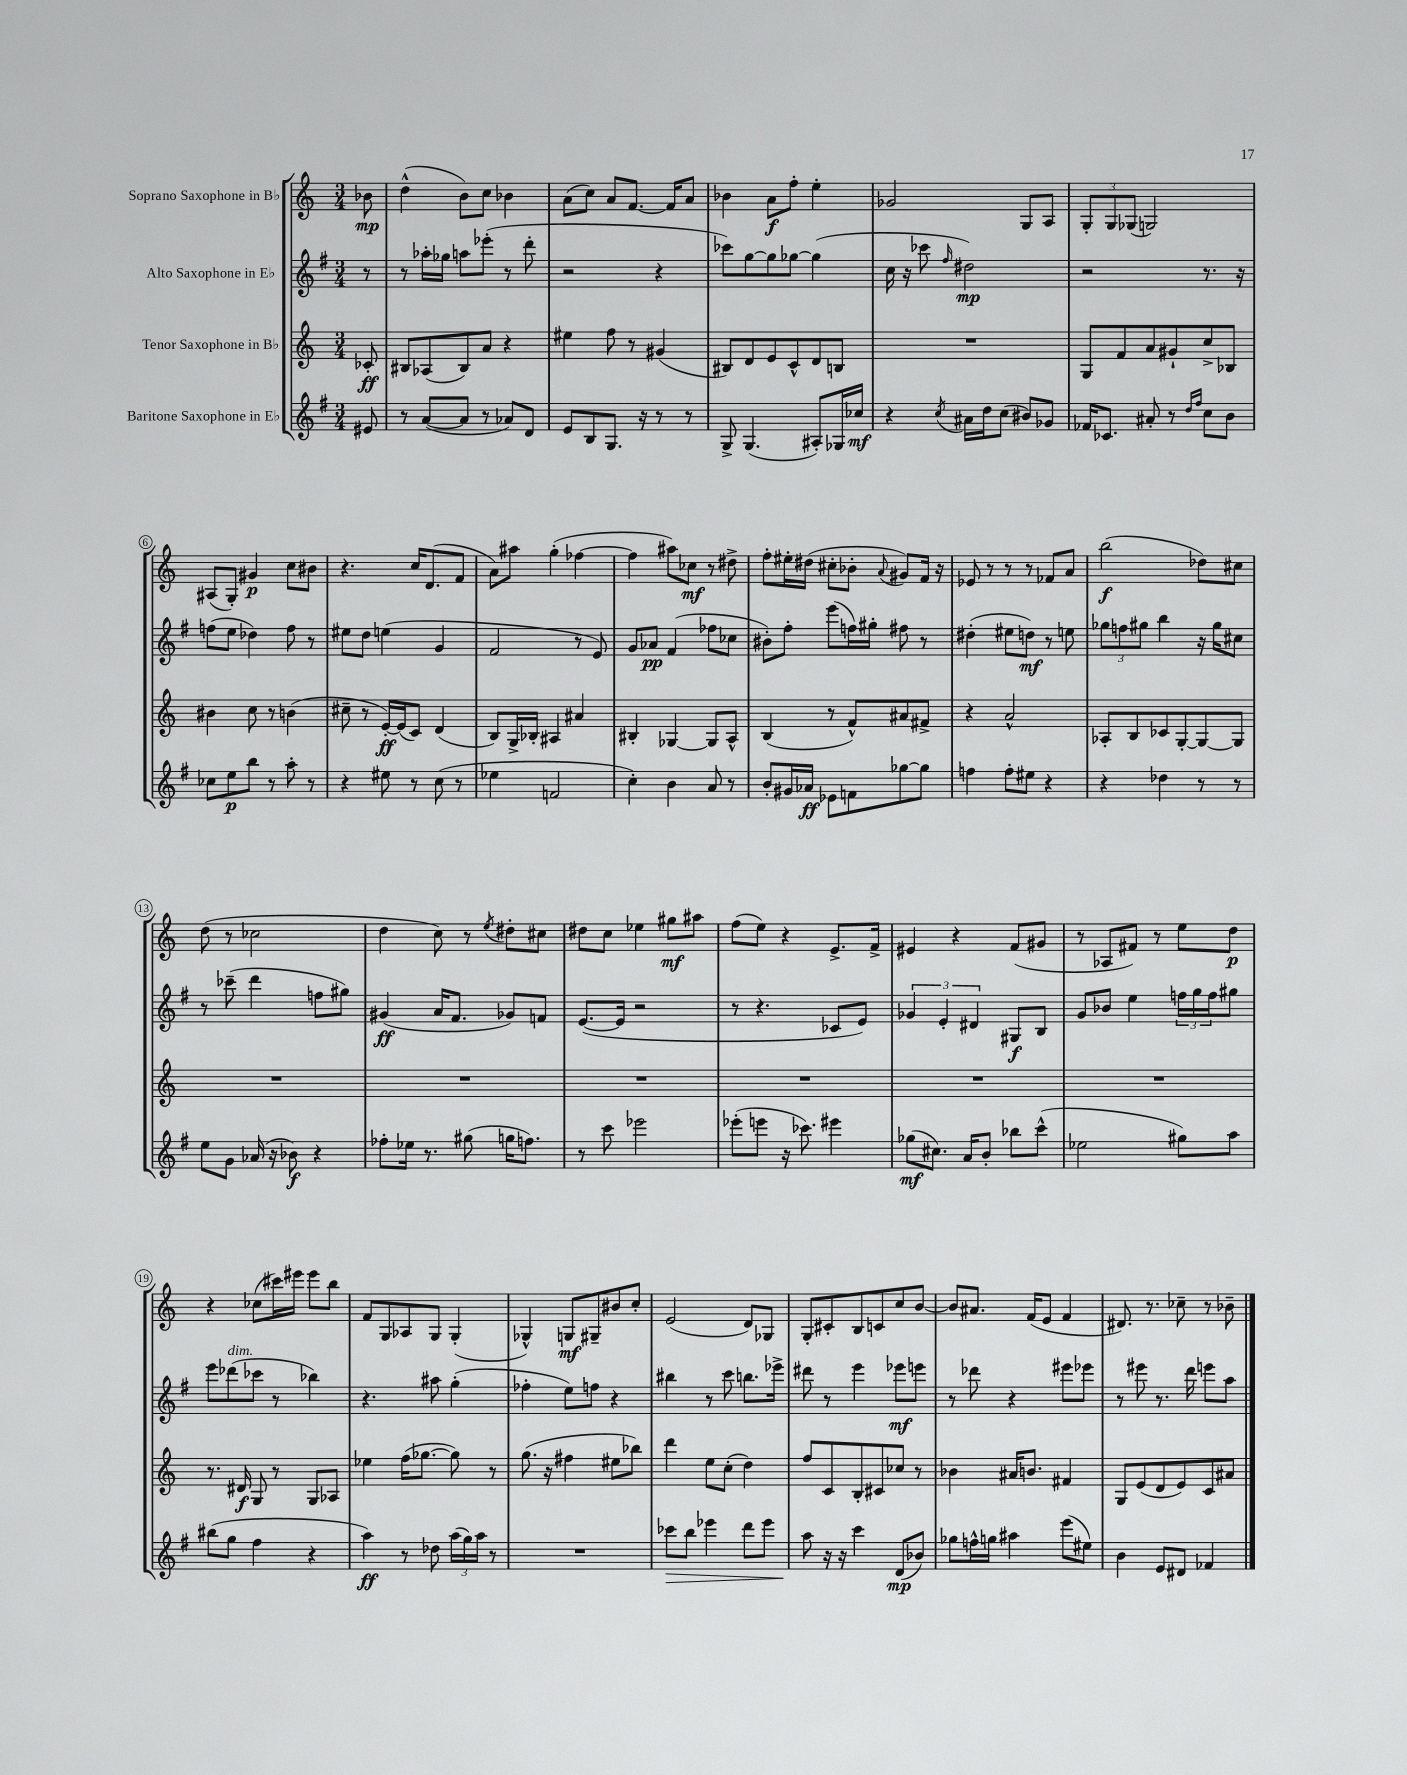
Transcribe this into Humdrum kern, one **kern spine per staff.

**kern	**dynam	**kern	**dynam	**kern	**dynam	**kern	**dynam
*part4	*part4	*part3	*part3	*part2	*part2	*part1	*part1
*staff4	*staff4	*staff3	*staff3	*staff2	*staff2	*staff1	*staff1
*I"Baritone Saxophone in E♭	*	*I"Tenor Saxophone in B♭	*	*I"Alto Saxophone in E♭	*	*I"Soprano Saxophone in B♭	*
*clefG2	*	*clefG2	*	*clefG2	*	*clefG2	*
*k[f#]	*	*k[]	*	*k[f#]	*	*k[]	*
*M3/4	*	*M3/4	*	*M3/4	*	*M3/4	*
=	=	=	=	=	=	=	=
8e#X/	.	8c-X'/	ff	8r	.	8b-X\	mp
=1	=1	=1	=1	=1	=1	=1	=1
8r	.	8B#X/L	.	8r	.	(4dd^^\	.
([8a/L	.	(8A-X/	.	16aa-X'\LL	.	.	.
.	.	.	.	16gg-X\JJ	.	.	.
8a/J]	.	8B#/)	.	8aan\L	.	8b\L)	.
8r	.	8a/J	.	(8eee-X'\J	.	8cc\J	.
8a-X/L)	.	4r	.	8r	.	4b-X\	.
8d/J	.	.	.	8ddd'\	.	.	.
=2	=2	=2	=2	=2	=2	=2	=2
8e/L	.	4ee#X\	.	2r	.	(8a\L	.
8B/	.	.	.	.	.	8cc\J)	.
8.G/J	.	8ff\	.	.	.	8a/L	.
.	.	8r	.	.	.	[8.f/J	.
16r	.	.	.	.	.	.	.
8r	.	(4g#X/	.	4r	.	.	.
.	.	.	.	.	.	16f/KL]	.
8r	.	.	.	.	.	8a/J	.
=3	=3	=3	=3	=3	=3	=3	=3
8G^/	.	8B#X/L)	.	8ccc-X\L)	.	4b-X\	.
(4.G/	.	8d/	.	[8gg\	.	.	.
.	.	8e/	.	8gg\]	.	8a\L	f
.	.	8c^^/	.	[8gg-X\J	.	8ff'\J	.
8A#X'/L)	.	8d/	.	(4gg-\]	.	4ee'\	.
16G-X/L	.	8Bn/J	.	.	.	.	.
16cc-X/JJ	mf	.	.	.	.	.	.
=4	=4	=4	=4	=4	=4	=4	=4
4r	.	2.r	.	16cc\	.	2g-X/	.
.	.	.	.	16r	.	.	.
.	.	.	.	8ccc-X\	.	.	.
8qcc/	.	.	.	16qqff#/	.	.	.
16a#X\LL	.	.	.	2dd#X\)	mp	.	.
16dd\J	.	.	.	.	.	.	.
(8cc\J	.	.	.	.	.	.	.
8b#X/L)	.	.	.	.	.	8G/L	.
8g-X/J	.	.	.	.	.	8A/J	.
=5	=5	=5	=5	=5	=5	=5	=5
16f-X/KL	.	8G/L	.	2r	.	12G'/L	.
8.c-X/J	.	.	.	.	.	.	.
.	.	.	.	.	.	12G/	.
.	.	8f/	.	.	.	.	.
.	.	.	.	.	.	(12G-X/J	.
8a#X'/	.	8a/	.	.	.	2Gn/)	.
8r	.	8g#X`/	.	.	.	.	.
16qqdd/LL	.	.	.	.	.	.	.
16qqff#/JJ	.	.	.	.	.	.	.
8cc\L	.	8cc^/	.	8.r	.	.	.
8b\J	.	8B-X/J	.	.	.	.	.
.	.	.	.	16r	.	.	.
!!LO:LB:g=z
=6	=6	=6	=6	=6	=6	=6	=6
8cc-X\L	.	4b#X\	.	(8ffn\L	.	(8A#X/L	.
8ee\	p	.	.	8ee\J	.	8G'/J)	.
8bb\J	.	8cc\	.	4dd-X\)	.	4g#X/	p
8r	.	8r	.	.	.	.	.
8aa'\	.	(4bn\	.	8ff\	.	8cc\L	.
8r	.	.	.	8r	.	8b#X\J	.
=7	=7	=7	=7	=7	=7	=7	=7
4r	.	8cc#X~\	.	8ee#X\L	.	4.r	.
.	.	8r	.	8dd\J	.	.	.
8ee#X\	.	[16e'/LL)	ff	(4een\	.	.	.
.	.	(16e/J]	.	.	.	.	.
8r	.	8c/J)	.	.	.	16cc/KL	.
.	.	.	.	.	.	(8.d/	.
(8cc\	.	(4d/	.	4g/	.	.	.
8r	.	.	.	.	.	8f/J	.
=8	=8	=8	=8	=8	=8	=8	=8
4ee-X\	.	8B/L)	.	2f#/	.	8a\L)	.
.	.	16G^/L	.	.	.	8aa#X\J	.
.	.	16B-X'/JJ	.	.	.	.	.
2fn/	.	4A#X/	.	.	.	(4gg'\	.
.	.	4a#X/	.	8r	.	[4ff-X\	.
.	.	.	.	8e/)	.	.	.
=9	=9	=9	=9	=9	=9	=9	=9
4cc'\)	.	4B#X'/	.	8g/L	.	4ff-\]	.
.	.	.	.	8a-X/J	pp	.	.
4b\	.	[4G-X/	.	(4f#/	.	8aa#X\L)	.
.	.	.	.	.	.	8cc-X\J	mf
8a/	.	8G-/L]	.	8ff-X\L	.	8r	.
8r	.	8A^^/J	.	8cc-X\J	.	8dd#X^\	.
=10	=10	=10	=10	=10	=10	=10	=10
8b'/L	.	(4B/	.	8b#X'\L)	.	8ff'\L	.
16g#X/L	.	.	.	8ff#'\J	.	16ee#X'\L	.
16a-X/JJ	ff	.	.	.	.	(16dd#X\JJ	.
8e-X\L	.	8r	.	(8eee\L	.	8cc#X'\L	.
8fn\	.	8f^^/L)	.	16ffn\L)	.	8b-X'\J	.
.	.	.	.	16gg#X'\JJ	.	.	.
.	.	.	.	.	.	8qqa/	.
[8gg-X\	.	8a#X/	.	8ff#X\	.	8g#X/L)	.
8gg-\J]	.	8f#X^/J	.	8r	.	16f/Jk	.
.	.	.	.	.	.	16r	.
=11	=11	=11	=11	=11	=11	=11	=11
4ffn\	.	4r	.	(4dd#X'\	.	8e-X/	.
.	.	.	.	.	.	8r	.
8ff'\L	.	2a^^/	.	8ee#X\L	.	8r	.
8ee#X\J	.	.	.	8ddn\J)	mf	8r	.
4r	.	.	.	8r	.	8f-X/L	.
.	.	.	.	8een\	.	8a/J	.
=12	=12	=12	=12	=12	=12	=12	=12
4r	.	8A-X'/L	.	12gg-X\L	.	(2bb\	f
.	.	.	.	12ffn\	.	.	.
.	.	8B/	.	.	.	.	.
.	.	.	.	12gg#X\J	.	.	.
4dd-X\	.	8c-X/	.	4bb\	.	.	.
.	.	[8G'/	.	.	.	.	.
8r	.	8G/_	.	16r	.	8dd-X\L)	.
.	.	.	.	16gg#\KL	.	.	.
8r	.	8G/J]	.	8cc#X\J	.	8cc#X\J	.
!!LO:LB:g=z
=13	=13	=13	=13	=13	=13	=13	=13
8ee\L	.	2.r	.	8r	.	(8dd\	.
8g\J	.	.	.	(8ccc-X~\	.	8r	.
(16a-X/	.	.	.	4ddd\	.	2cc-X\	.
16r	.	.	.	.	.	.	.
8b-X\)	f	.	.	.	.	.	.
4r	.	.	.	8ffn\L	.	.	.
.	.	.	.	8gg#X\J)	.	.	.
=14	=14	=14	=14	=14	=14	=14	=14
8ff-X'\L	.	2.r	.	(4g#X/	ff	4dd\	.
16ee-X\Jk	.	.	.	.	.	.	.
8.r	.	.	.	.	.	.	.
.	.	.	.	16a/KL	.	8cc\)	.
.	.	.	.	8.f#/J	.	.	.
(8gg#X\	.	.	.	.	.	8r	.
.	.	.	.	.	.	8qee/	.
16ggn\KL	.	.	.	8g-X/L)	.	8dd#X'\L	.
8.ffn\J)	.	.	.	.	.	.	.
.	.	.	.	8fn/J	.	8cc#X\J	.
=15	=15	=15	=15	=15	=15	=15	=15
8r	.	2.r	.	([8.e/L	.	8dd#X\L	.
8ccc\	.	.	.	.	.	8cc\J	.
.	.	.	.	16e/Jk]	.	.	.
2eee-X\	.	.	.	2r	.	4ee-X\	.
.	.	.	.	.	.	8gg#X\L	mf
.	.	.	.	.	.	8aa#X\J	.
=16	=16	=16	=16	=16	=16	=16	=16
(8eee-X'\L	.	2.r	.	8r	.	(8ff\L	.
8eeen\J	.	.	.	4.r	.	8ee\J)	.
16r	.	.	.	.	.	4r	.
8.ccc-X\)	.	.	.	.	.	.	.
4eee#X\	.	.	.	8c-X/L	.	8.e^/L	.
.	.	.	.	8e/J)	.	.	.
.	.	.	.	.	.	16f^/Jk	.
=17	=17	=17	=17	=17	=17	=17	=17
(8gg-X\L	mf	2.r	.	6g-X/	.	4e#X/	.
8.cc#X\J)	.	.	.	.	.	.	.
.	.	.	.	6e'/	.	.	.
.	.	.	.	.	.	4r	.
16a/KL	.	.	.	.	.	.	.
.	.	.	.	6d#X/	.	.	.
8b'/J	.	.	.	.	.	.	.
8bb-X\L	.	.	.	8G#X/L	f	(8f/L	.
(8ccc^^\J	.	.	.	8B/J	.	8g#X/J	.
=18	=18	=18	=18	=18	=18	=18	=18
2ee-X\	.	2.r	.	8g/L	.	8r	.
.	.	.	.	8b-X/J	.	8A-X/L	.
.	.	.	.	4ee\	.	8f#X/J)	.
.	.	.	.	.	.	8r	.
8gg#X\L)	.	.	.	24ffn\LL	.	8ee\L	.
.	.	.	.	24gg\	.	.	.
.	.	.	.	24ff\J	.	.	.
8aa\J	.	.	.	8gg#X\J	.	8dd\J	p
!!LO:LB:g=z
=19	=19	=19	=19	=19	=19	=19	=19
(8bb#X\L	.	8.r	.	8eee\L	.	4r	.
!	!	!	!	!LO:TX:a:i:t=dim.	!	!	!
8gg\J	.	.	.	(8ddd-X\	.	.	.
.	.	16d#X/	f	.	.	.	.
4ff#\	.	8G/	.	8ccc-X\J	.	(8cc-X\L	.
.	.	8r	.	8r	.	16ccc#X\L)	.
.	.	.	.	.	.	16eee#X\JJ	.
4r	.	8G/L	.	4bb-X\)	.	8eee#\L	.
.	.	8A-X/J	.	.	.	8bb\J	.
=20	=20	=20	=20	=20	=20	=20	=20
4aa\)	ff	4ee-X\	.	4.r	.	8f/L	.
.	.	.	.	.	.	8G/	.
8r	.	(16ff\KL	.	.	.	8A-X/	.
.	.	[8.gg-X\J	.	.	.	.	.
8dd-X\	.	.	.	8aa#X\	.	8G/J	.
(24aa\LL	.	8gg-\])	.	(4gg'\	.	(4G'/	.
24gg\)	.	.	.	.	.	.	.
24aa\JJ	.	.	.	.	.	.	.
8r	.	8r	.	.	.	.	.
=21	=21	=21	=21	=21	=21	=21	=21
2.r	.	(8.gg\	.	4ff-X'\	.	4G-X^^/)	.
.	.	16r	.	.	.	.	.
.	.	4ff#X\	.	8ee\L)	.	8Gn/L	mf
.	.	.	.	8ffn\J	.	8G#X~/	.
.	.	8ee#X\L	.	4r	.	8b#X/	.
.	.	8bb-X\J)	.	.	.	8cc'/J	.
=22	=22	=22	=22	=22	=22	=22	=22
!	!LO:HP:b	!	!	!	!	!	!
8ccc-X\L	>	4ddd\	.	4bb#X\	.	(2e/	.
8bb\J	.	.	.	.	.	.	.
4eee-X\	.	8ee\L	.	8r	.	.	.
.	.	(8cc'\J	.	8ccc\	.	.	.
8ddd\L	.	4dd\)	.	8.bbn\L	.	8d/L)	.
8eee-\J	.	.	.	.	.	8G-X/J	.
.	.	.	.	16eee-X^\Jk	.	.	.
=23	=23	=23	=23	=23	=23	=23	=23
8aa\	.	8ff/L	.	8ddd#X\	.	8G'/L	.
16r	]	8c/	.	8r	.	8c#X'/	.
16r	.	.	.	.	.	.	.
4ccc\	.	8B'/	.	4eee\	.	8B/	.
.	.	8c#X/	.	.	.	8cn/	.
(8d/L	mp	8cc-X/J	.	8eee-X\L	mf	8cc/	.
8b-X/J)	.	8r	.	8eeen\J	.	[8b/J	.
=24	=24	=24	=24	=24	=24	=24	=24
8gg-X\L	.	4b-X\	.	8r	.	8b/L]	.
16ffn^^\L	.	.	.	8ddd-X\	.	8.a#X/J	.
16ggn\JJ	.	.	.	.	.	.	.
4aa#X\	.	16a#X/KL	.	4r	.	.	.
.	.	8.bn/J	.	.	.	(16f/KL	.
.	.	.	.	.	.	8e/J	.
(8eee\L	.	4f#X/	.	8eee#X\L	.	4f/	.
8ee#X\J)	.	.	.	8eee-X\J	.	.	.
=25	=25	=25	=25	=25	=25	=25	=25
4b\	.	8G/L	.	8r	.	8.d#X/)	.
.	.	(8e/	.	8eee#X\	.	.	.
.	.	.	.	.	.	8.r	.
8e/L	.	8d/	.	8.r	.	.	.
8d#X/J	.	8e/)	.	.	.	8cc-X~\	.
.	.	.	.	16ddd\	.	.	.
4f-X/	.	8c/	.	8eeen\L	.	8r	.
.	.	8a#X/J	.	8aa\J	.	8b-X~\	.
==	==	==	==	==	==	==	==
*-	*-	*-	*-	*-	*-	*-	*-
